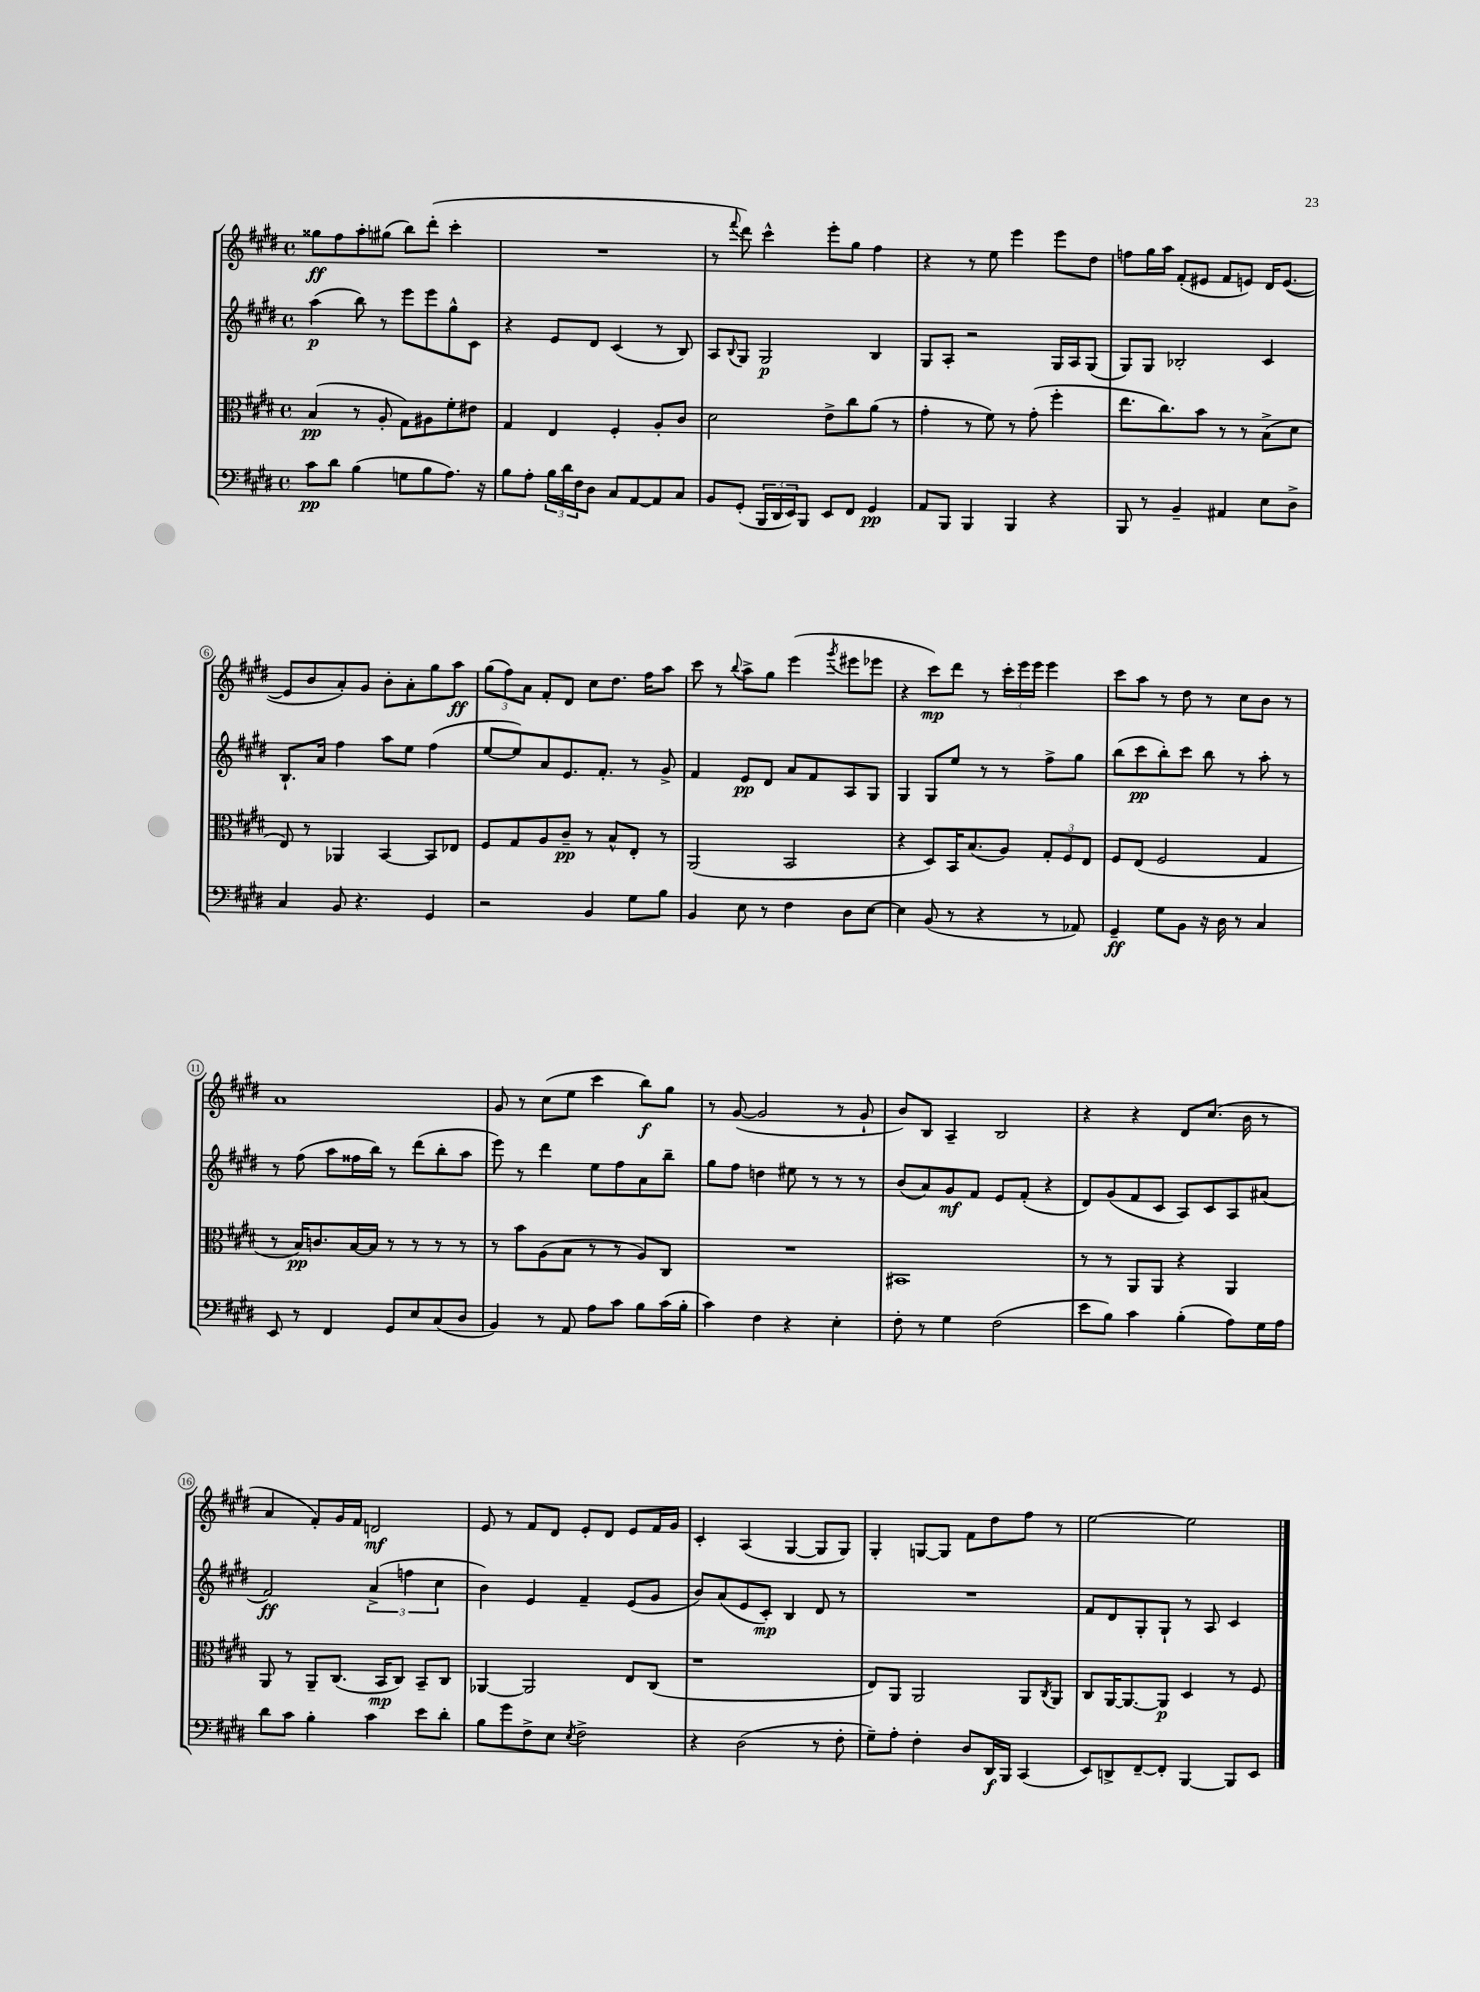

**kern	**kern	**kern	**kern
*staff4	*staff3	*staff2	*staff1
*clefF4	*clefC3	*clefG2	*clefG2
*k[f#c#g#d#]	*k[f#c#g#d#]	*k[f#c#g#d#]	*k[f#c#g#d#]
*M4/4	*M4/4	*M4/4	*M4/4
*met(c)	*met(c)	*met(c)	*met(c)
8c#\L	(4B/	(4aa\	8gg##\L
8d#\J	.	.	8ff#\
(4B\	8r	8bb\)	8aa'\
.	8A'/	8r	(8gg#\J
8G\L	8G#\L)	8eee\L	8bb\L)
8B\	8A#\	8eee\	(8ddd#'\J
8.A\J)	8f#'\	8gg#^^\	4ccc#'\
.	8e#\J	8c#\J	.
16r	.	.	.
=	=	=	=
8B\L	4G#/	4r	1r
8A'\J	.	.	.
24B\LL	4E/	8e/L	.
24d#\	.	.	.
24F#\J	.	.	.
8D#\J	.	8d#/J	.
8C#/L	4F#'/	(4c#/	.
[8AA/	.	.	.
8AA/]	8A'/L	8r	.
8C#/J	8c#/J	8B/)	.
=	=	=	=
8BB/L	2d#\	8A/L	8r
.	.	8qqB/	8qqfff#/
(8GG#'/J	.	8G#/J	8ddd#\)
24BBB/LL	.	2G#/	4ccc#^^\
24DD#/	.	.	.
24EE/J)	.	.	.
8BBB/J	.	.	.
8EE/L	8e^\L	.	8eee'\L
8FF#/J	8cc#\	.	8gg#\J
4GG#/	(8a\J	4B/	4ff#\
.	8r	.	.
=	=	=	=
8AA/L	4g#'\	8G#/L	4r
8BBB/J	.	8A'/J	.
4BBB/	8r	2r	8r
.	8f#\)	.	8ee\
4BBB/	8r	.	4eee\
.	(8g#'\	.	.
4r	4ff#'\	16G#/LL	8eee\L
.	.	16A/J	.
.	.	(8G#/J	8dd#\J
=	=	=	=
8BBB/	8.ee\L	8G#/L)	8ff\L
8r	.	8G#/J	16gg#\L
.	8.cc#\)	.	16aa\JJ
4BB~/	.	2B-'/	(8f#'/L
.	8b\J	.	8e#/J
4AA#/	8r	.	8f#/L
.	8r	.	8e/J)
8E\L	(8B^\L	4c#/	16d#/LK
.	.	.	([8.e/J
8D#^\J	8d#\J	.	.
=	=	=	=
4C#/	8E/)	8.B`/L	8e/]L
.	8r	.	8b/
.	.	16a/Jk	.
8BB/	4AA-/	4ff#\	8a'/)
4.r	.	.	8g#/J
.	[4BB/	8aa\L	8b'\L
.	.	8ee\J	8a'\
4GG#/	8BB/]L	(4ff#\	8gg#\
.	8E-/J	.	8aa\J
=	=	=	=
2r	8F#/L	[8ee/L	(12gg#\L
.	.	.	12ff#\)
.	8G#/	8ee/])	.
.	.	.	12a\J
.	8A/	8a/	8f#'/L
.	8c#~/J	8.e/	8d#/J
4BB/	8r	.	8cc#\L
.	.	8.f#'/J	.
.	8B^^/L	.	8.dd#\J
8G#\L	8E'/J	8r	.
.	.	.	16ff#\LK
8B\J	8r	8g#^/	8aa\J
=	=	=	=
4BB/	(2AA/	4f#/	8ccc#\
.	.	.	8r
.	.	.	8qqbb/
8E\	.	8e/L	8aa^\L
8r	.	8d#/J	8gg#\J
4F#\	2BB/	8a/L	(4eee\
.	.	8f#/	.
.	.	.	8qggg#/
8D#\L	.	8A/	8eee#\L
[8E\J	.	8G#/J	8eee-\J
=	=	=	=
4E\]	4r	4G#/	4r
(8BB/	8D#/L)	8G#/L	8ccc#\L)
8r	16BB/K	8ee/J	8ddd#\J
.	(8.B/	.	.
4r	.	8r	8r
.	8A/J)	8r	24ccc#'\LL
.	.	.	24eee\
.	.	.	24eee\JJ
8r	12G#'/L	8ff#^\L	4eee\
.	12F#/	.	.
8AA-/)	.	8gg#\J	.
.	12E/J	.	.
=	=	=	=
4GG#~/	8F#/L	(8bb\L	8ccc#\L
.	(8E/J	8ccc#\	8aa\J
8G#\L	2F#/	8bb'\)	8r
8BB\J	.	8ccc#\J	8dd#\
16r	.	8bb\	8r
16D#\	.	.	.
8r	.	8r	8cc#\L
4C#/	4G#/	8aa'\	8b\J
.	.	8r	8r
=	=	=	=
8EE/	8r	8r	1a
8r	16B/LK)	(8ff#\	.
.	8.c/	.	.
4FF#/	.	8aa\L	.
.	[16B/L	16ff##\L	.
.	16B/]JJ	16bb\JJ)	.
8GG#/L	8r	8r	.
8E/	8r	(8ddd#\L	.
(8C#/	8r	8bb'\	.
8D#/J	8r	8aa\J	.
=	=	=	=
4BB/)	8r	8eee\)	8g#/
.	8b\L	8r	8r
8r	(8A\	4ddd#\	(8cc#\L
8AA/	8B\J	.	8ee\J
8A\L	8r	8ee\L	4ccc#\
8c#\J	8r	8ff#\	.
8B\L	8A/L)	8a\	8bb\L)
(16c#\L	8C#/J	8bb~\J	8gg#\J
16B'\JJ	.	.	.
=	=	=	=
4c#\)	1r	8gg#\L	8r
.	.	8ff#\J	([8g#/
4F#\	.	4dd\	2g#/]
4r	.	8ee#\	.
.	.	8r	.
4E'\	.	8r	8r
.	.	8r	8g#`/
=	=	=	=
8F#'\	1BB#	(8b/L	8b/L)
8r	.	8a/)	8B/J
4G#\	.	8g#/	4A~/
.	.	8f#/J	.
(2F#\	.	8e/L	2B/
.	.	(8f#'/J	.
.	.	4r	.
=	=	=	=
8e\L	8r	8d#/L)	4r
8B\J)	8r	(8g#/	.
4c#\	8AA/L	8f#/	4r
.	8AA/J	8c#/J	.
(4B'\	4r	8A/L)	8d#/L
.	.	8c#/	(8.cc#/J
8A\L)	4AA/	8A/	.
.	.	.	16b\
16G#\L	.	(8a#/J	8r
16A\JJ	.	.	.
=	=	=	=
8d#\L	8AA/	2f#/)	4a/
8c#\J	8r	.	.
4B'\	8AA~/L	.	8f#'/L)
.	(8.C#/J	.	16g#/L
.	.	.	16f#/JJ
4c#\	.	(6a^/	2d/
.	16BB/LK	.	.
.	8C#/J)	.	.
.	.	6ff\	.
8e\L	8BB~/L	.	.
.	.	6cc#\	.
8d#'\J	8C#/J	.	.
=	=	=	=
8B\L	[4AA-/	4b\)	8e/
8g#\	.	.	8r
8F#^\	2AA-/]	4e/	8f#/L
8E\J	.	.	8d#/J
8qE/	.	.	.
2F#^\	.	4f#~/	8e'/L
.	.	.	8d#/J
.	8E/L	(8e/L	8e/L
.	(8C#/J	8g#/J	16f#/L
.	.	.	16g#/JJ
=	=	=	=
4r	1r	8b/L)	4c#'/
.	.	(8a/	.
(2D#\	.	8e/	(4A/
.	.	8c#'/J)	.
.	.	4B/	[4G#/
8r	.	8d#/	8G#/]L
8F#'\	.	8r	8G#/J)
=	=	=	=
8G#~\L)	8E/L)	1r	4G#'/
8A'\J	8AA/J	.	.
4F#'\	2AA/	.	[8G/L
.	.	.	8G/]J
8D#/L	.	.	8f#\L
16DD#/L	.	.	8dd#\
16BBB/JJ	.	.	.
(4CC#/	8AA/L	.	8ff#\J
.	8qC#/	.	.
.	8AA/J	.	8r
=	=	=	=
8EE/L)	8C#/L	8f#/L	[2ee\
8DD^/	[16AA/K	8d#/	.
.	8.AA/_	.	.
[8FF#~/	.	8G#'/	.
8FF#'/]J	8AA/]J	8G#`/J	.
[4BBB/	4D#/	8r	2ee\]
.	.	8A/	.
8BBB/]L	8r	4c#/	.
8EE/J	8F#/	.	.
==	==	==	==
*-	*-	*-	*-
